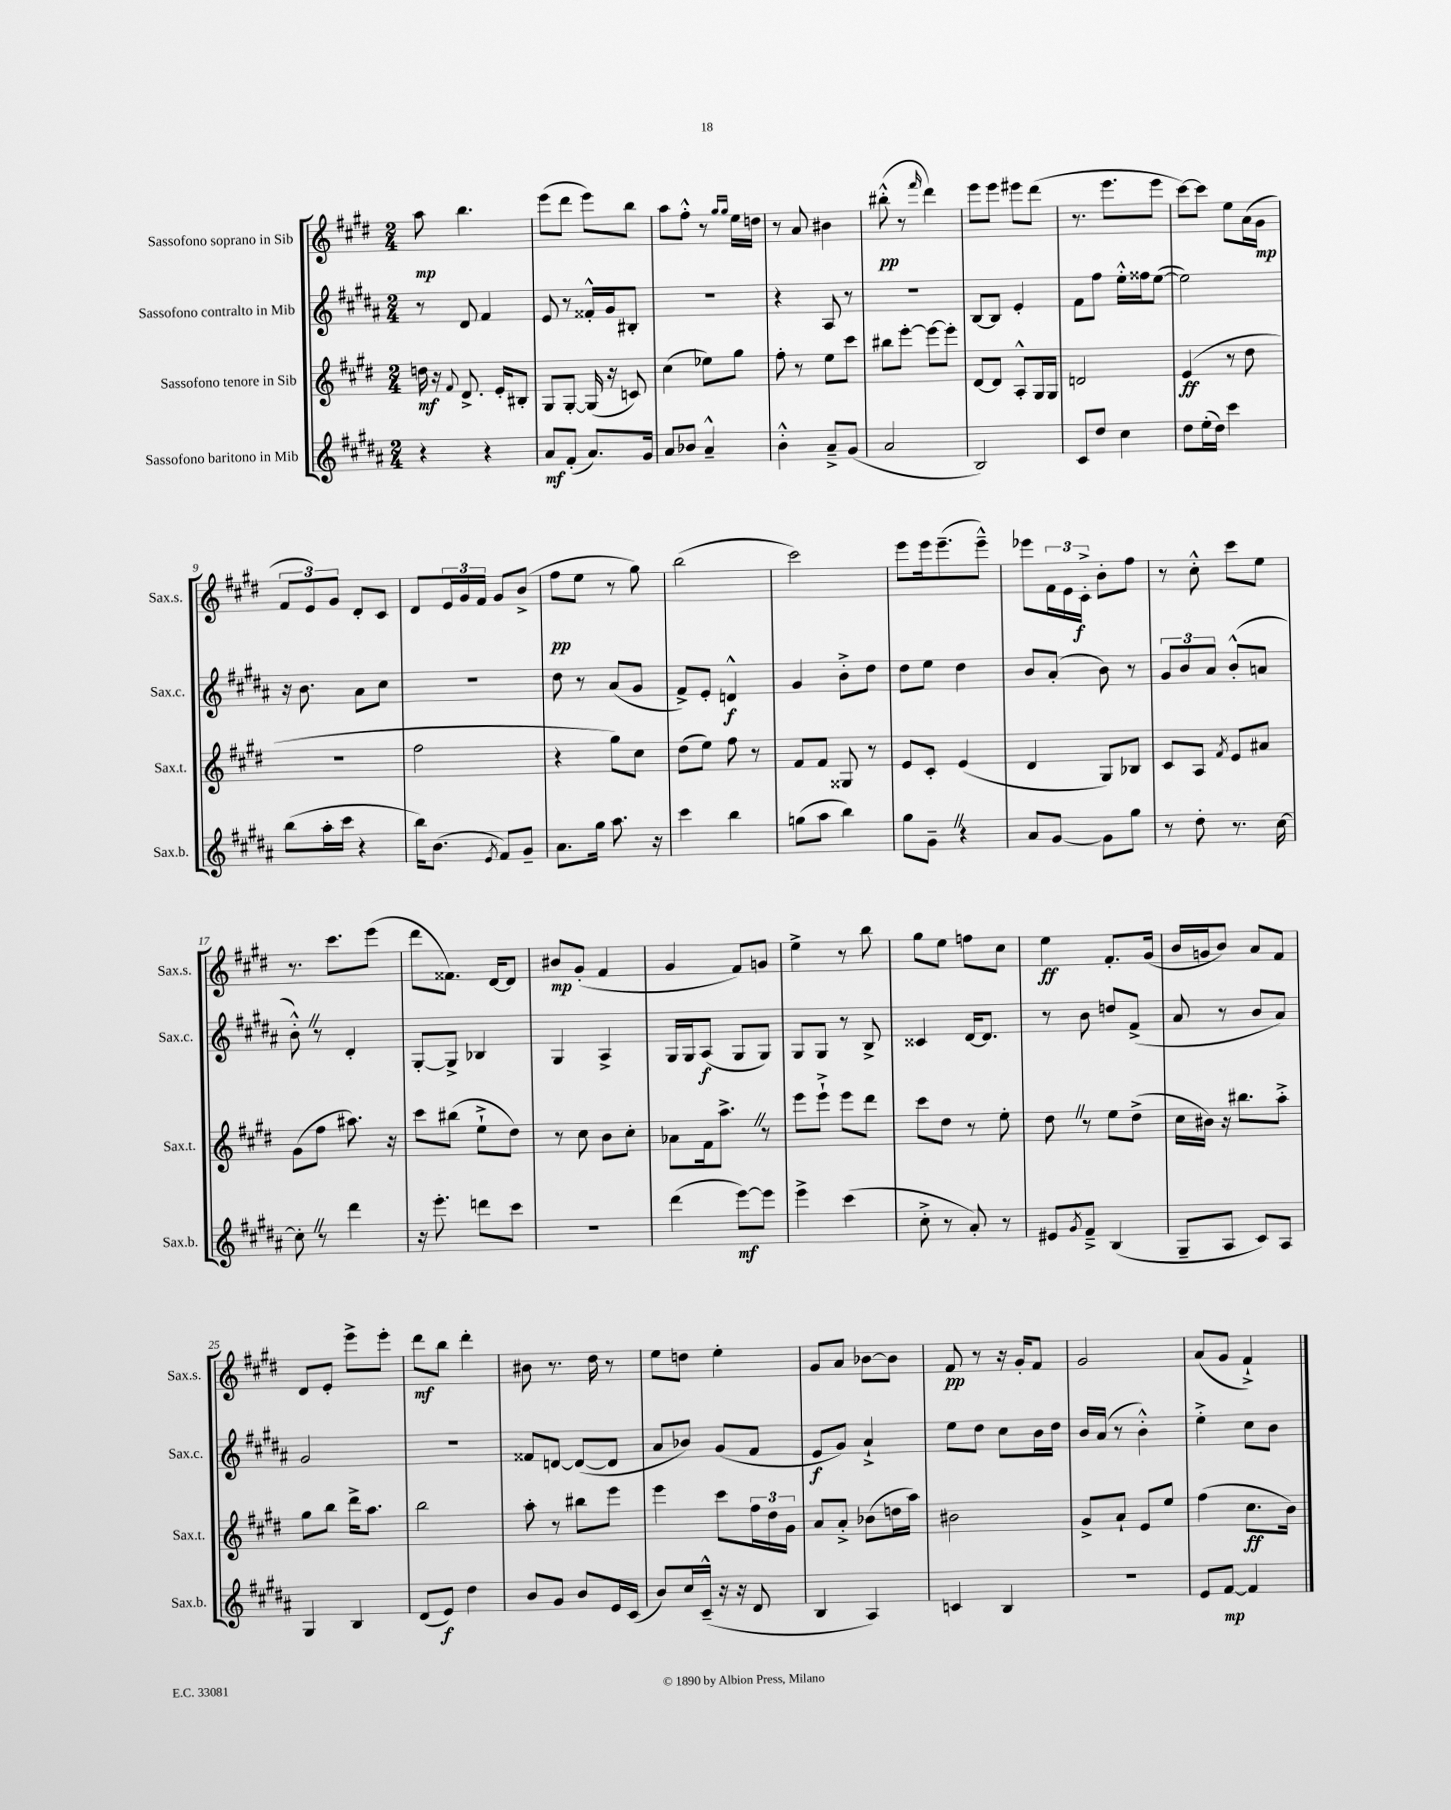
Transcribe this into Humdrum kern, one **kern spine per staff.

**kern	**kern	**kern	**kern
*staff4	*staff3	*staff2	*staff1
*clefG2	*clefG2	*clefG2	*clefG2
*k[f#c#g#d#a#]	*k[f#c#g#d#]	*k[f#c#g#d#a#]	*k[f#c#g#d#]
*M2/4	*M2/4	*M2/4	*M2/4
4r	16dd	8r	8aa
.	16r	.	.
.	8qqf#	.	.
.	8.d#^	8d#	4.bb
4r	.	4f#	.
.	16e'	.	.
.	8B#'	.	.
=	=	=	=
8a#	8G#	8e	(8eee
(8f#'	[8G#'	8r	8ddd#
8.a#)	(16G#]	16f##'^^	8eee)
.	16r	16g#	.
.	8c)	8B#'	8bb
16g#	.	.	.
=	=	=	=
8a#	(4cc#	2r	8aa
8b-	.	.	8ff#'^^
4a#~^^	8ee-)	.	8r
.	.	.	16qqgg#
.	.	.	16qqgg#
.	8gg#	.	16ee
.	.	.	16dd
=	=	=	=
4b'^^	8ff#'	4r	8r
.	8r	.	8a
8a#~^	8ee	8A#	4b#
(8g#	8ccc#	8r	.
=	=	=	=
2a#	8bb#	2r	(8bb#'^^
.	[8eee'	.	8r
.	.	.	16qqfff#
.	8eee_	.	4ddd#)
.	8eee']	.	.
=	=	=	=
2B)	[8d#	[8B	8eee
.	8d#]	8B]	8eee
.	8A'^^	4e'	8eee#
.	16G#	.	(8ddd#
.	16G#	.	.
=	=	=	=
8c#	2d	8f#	8.r
8dd#	.	8ff#	.
.	.	.	8.eee
4cc#	.	16ee'^^	.
.	.	16ff##	.
.	.	([8ee	8eee
=	=	=	=
8dd#	(4e	2ee])	[8ccc#)
(16ee'	.	.	8ccc#]
16dd#)	.	.	.
4ccc#	8r	.	8ee
.	8dd#	.	(16a
.	.	.	16g#
=	=	=	=
(8bb	2r	16r	12f#
.	.	8.b	.
.	.	.	12e)
16aa#'	.	.	.
.	.	.	12g#
16ccc#	.	.	.
4r	.	8a#	8d#'
.	.	8cc#	8c#
=	=	=	=
16bb)	2ff#	2r	8d#
(8.b	.	.	.
.	.	.	24e
.	.	.	24g#
.	.	.	24f#
8qe	.	.	.
8f#)	.	.	8g#
8g#~	.	.	(8b^
=	=	=	=
8.a#	4r	8dd#	8ff#
.	.	8r	8ee
16gg#	.	.	.
8.aa#	8gg#)	(8a#	8r
.	8cc#	8g#	8gg#)
16r	.	.	.
=	=	=	=
4ccc#	(8dd#	8f#^)	(2bb
.	8ee)	8e'	.
4bb	8ff#	4d^^	.
.	8r	.	.
=	=	=	=
(8gg	8f#	4g#	2ccc#)
8aa#	8f#	.	.
4bb)	8G##	8b'^	.
.	8r	8dd#	.
=	=	=	=
8gg#	8e	8dd#	8eee
8g#~	8c#'	8ee	16eee
.	.	.	(8.eee~
4r	(4e	4dd#	.
.	.	.	8eee~^^)
=	=	=	=
8a#	4d#	8b	8eee-
[8g#	.	(8a#'	24f#
.	.	.	24e
.	.	.	24c#'^
8g#]	8G#)	8b)	8b'
8gg#	8B-	8r	8ff#
=	=	=	=
8r	8c#	12g#	8r
.	.	12b	.
8dd#'	8A	.	8cc#'^^
.	.	12a#	.
.	8qf#	.	.
8.r	8e	(8b'^^	8ccc#
.	8a#	8a	8ee
[16cc#	.	.	.
=	=	=	=
8cc#']	(8g#	8b'^^)	8.r
8r	8ff#	8r	.
.	.	.	8.ccc#
4ddd#	8.aa#)	4d#'	.
.	.	.	(8eee
.	16r	.	.
=	=	=	=
16r	8ccc#	[8G#'	8ddd#
8.eee'	.	.	.
.	(8bb#	8G#^]	8.f##)
8ddd	8ee`^	4B-	.
.	.	.	[16d#
8ccc#	8dd#)	.	8d#]
=	=	=	=
2r	8r	4G#	8b#
.	8cc#	.	(8g#'
.	8b	4A#^	4f#
.	8cc#'	.	.
=	=	=	=
(4ddd#	8a-	16G#	4g#
.	.	16G#	.
.	16f#	(8A#	.
.	8.aa^	.	.
[8eee)	.	8G#	8f#)
8eee]	8r	8G#)	8g
=	=	=	=
4eee^	8eee	8G#	4ee^
.	8eee`^	8G#	.
(4ccc#	8eee	8r	8r
.	8ddd#	8B^	8bb
=	=	=	=
8cc#'^	8ccc#	4c##	8gg#
8r	8dd#	.	8ee
8a#')	8r	[16d#	8ff
.	.	8.d#]	.
8r	8ee'	.	8cc#
=	=	=	=
8e#	8dd#	8r	4ee
8qg#	.	.	.
8f#~^	8r	8b	.
(4B	8ee	8dd	8.f#'
.	(8dd#^	(8f#^	.
.	.	.	(16g#
=	=	=	=
8G#~	16cc#	8a#	16b
.	16b#)	.	16g
8A#	16r	8r	8b)
.	8.bb#	.	.
8c#)	.	8b	8a
8A#	8aa'^	8a#)	8f#
=	=	=	=
4G#	8gg#	2g#	8d#
.	8bb	.	8e'
4B	16ddd#^	.	8eee^
.	8.aa	.	.
.	.	.	8eee'
=	=	=	=
(8d#	2bb	2r	8ddd#
8e)	.	.	8bb
4dd#	.	.	4ddd#'
=	=	=	=
8b	8aa'	8f##	8b#
8g#	8r	[8d	8.r
8b	8bb#	(8d_	.
.	.	.	16dd#
16e	8eee	8d]	8r
(16c#	.	.	.
=	=	=	=
8b)	4eee	8a#	8ee
16cc#	.	8b-)	8dd
(16c#~^^	.	.	.
16r	8ccc#	(8g#	4ee'
16r	.	.	.
8d#	24ff#	8f#	.
.	24dd#	.	.
.	24g#	.	.
=	=	=	=
4B	8a	8e	8g#
.	8a'^	8g#)	8a
4A#)	(8b-	4a#`^	[8b-
.	16dd	.	8b-]
.	16aa)	.	.
=	=	=	=
4c	2b#	8ee	8f#
.	.	8dd#	8r
4B	.	8cc#	16r
.	.	.	16g#'
.	.	16b	8f#
.	.	16dd#	.
=	=	=	=
2r	8g#^	16b	2g#
.	.	(16a#	.
.	8a`	8r	.
.	8e	4b'^^)	.
.	8ee	.	.
=	=	=	=
8e	(4ff#	4ee'^	(8a
[8f#	.	.	8g#
4f#]	8.cc#	8cc#	4f#`^)
.	.	8b	.
.	16b)	.	.
==	==	==	==
*-	*-	*-	*-
